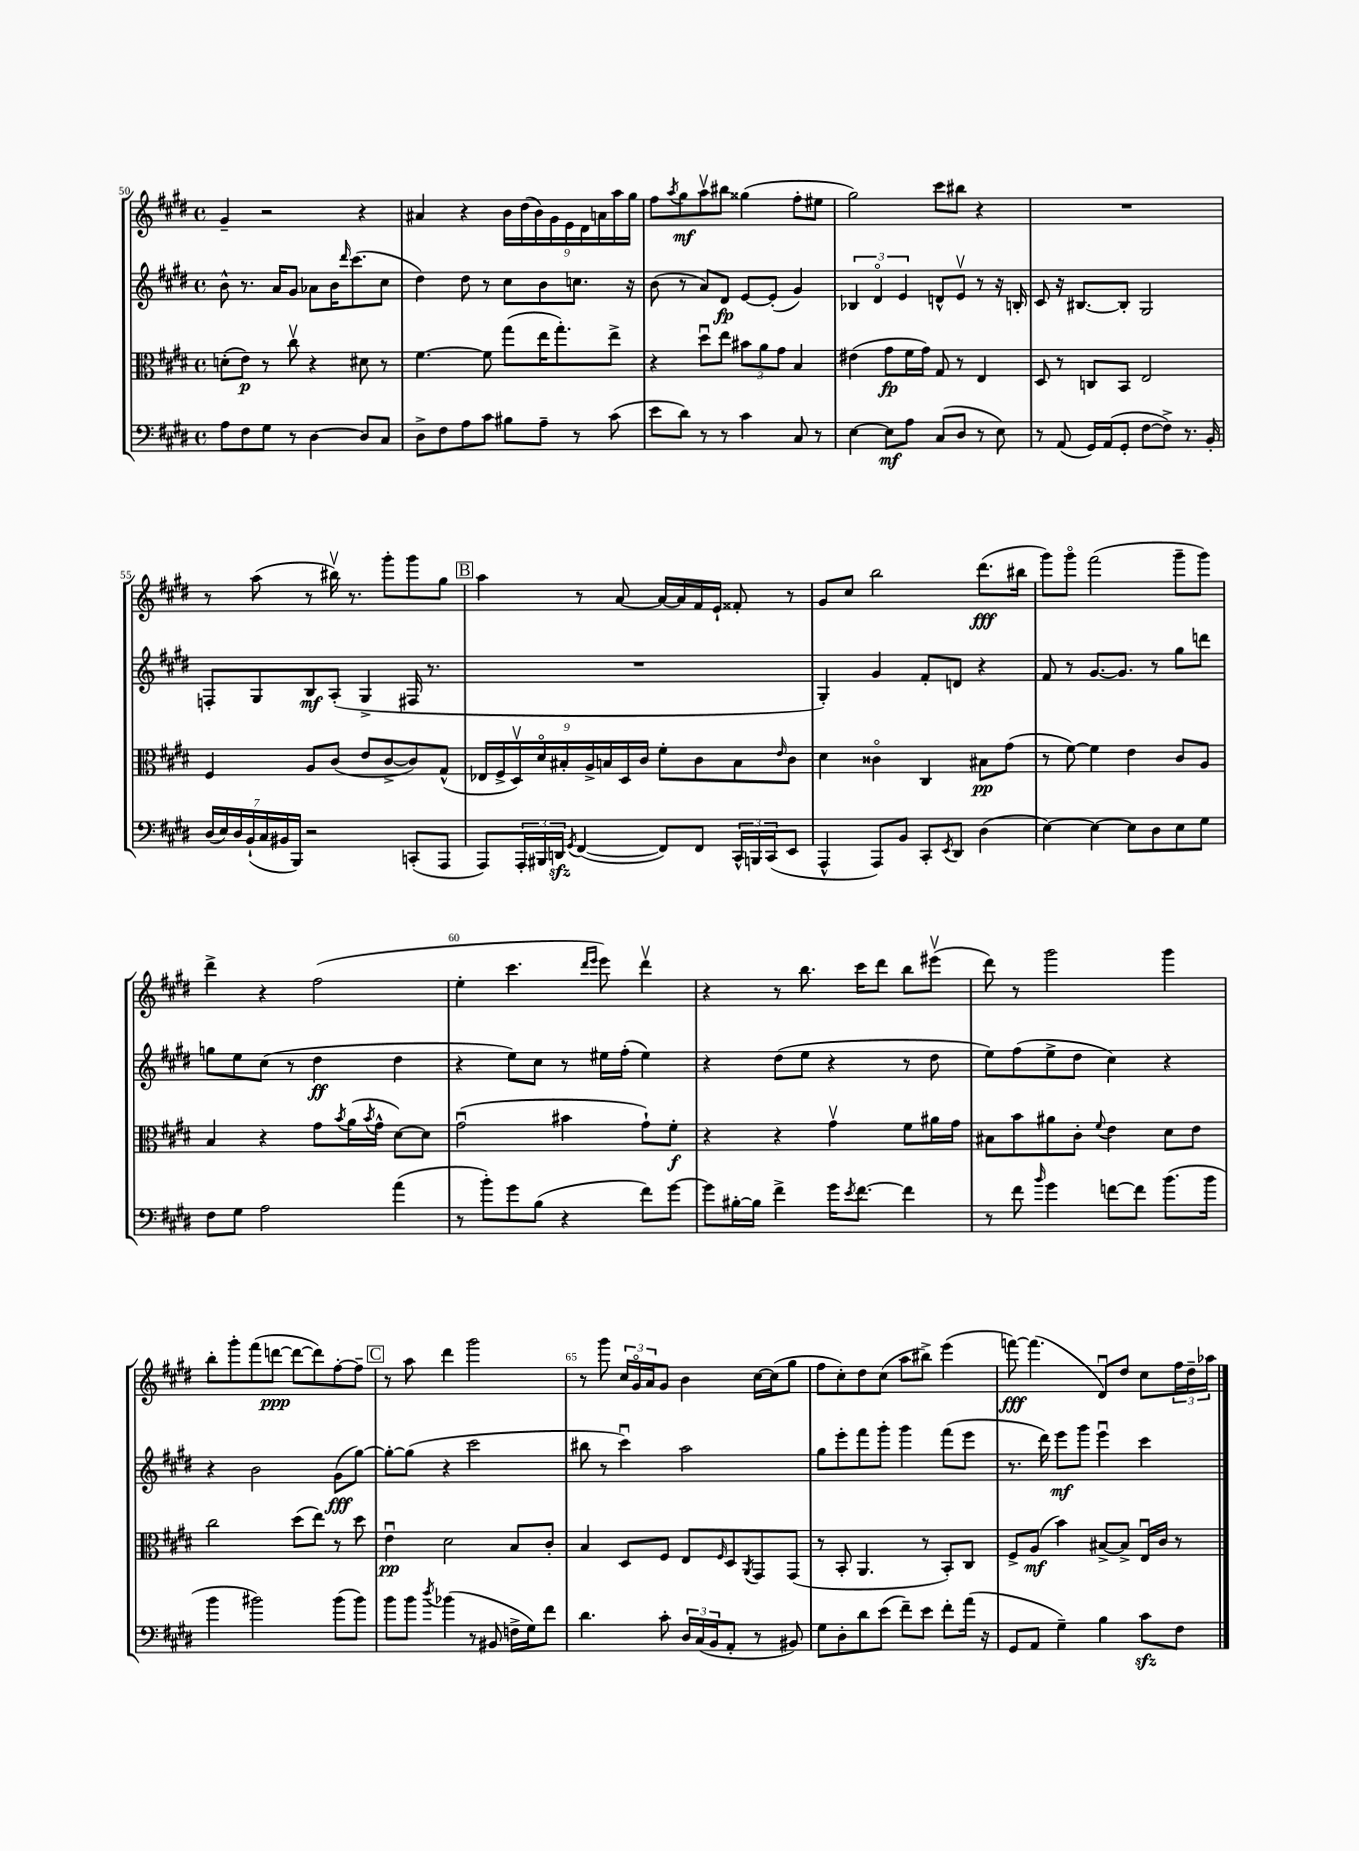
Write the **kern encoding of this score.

**kern	**dynam	**kern	**dynam	**kern	**dynam	**kern	**dynam
*part4	*part4	*part3	*part3	*part2	*part2	*part1	*part1
*staff4	*staff4	*staff3	*staff3	*staff2	*staff2	*staff1	*staff1
*clefF4	*	*clefC3	*	*clefG2	*	*clefG2	*
*k[f#c#g#d#]	*	*k[f#c#g#d#]	*	*k[f#c#g#d#]	*	*k[f#c#g#d#]	*
*M4/4	*	*M4/4	*	*M4/4	*	*M4/4	*
*met(c)	*	*met(c)	*	*met(c)	*	*met(c)	*
=50	=50	=50	=50	=50	=50	=50	=50
8A\L	.	(8dn'\L	.	8b^^\	.	4g#~/	.
8F#\	.	8e\J)	p	8.r	.	.	.
8G#\J	.	8r	.	.	.	2r	.
.	.	.	.	16a/KL	.	.	.
8r	.	8cc#v\	.	8g#/J	.	.	.
[4D#\	.	4r	.	8a-X\L	.	.	.
.	.	.	.	16b\K	.	.	.
.	.	.	.	16qqddd#/	.	.	.
.	.	.	.	(8.ccc#\	.	.	.
8D#/L]	.	8d#X\	.	.	.	4r	.
8C#/J	.	8r	.	8cc#\J	.	.	.
=51	=51	=51	=51	=51	=51	=51	=51
8D#^\L	.	[4.f#\	.	4dd#\)	.	4a#X/	.
8F#\	.	.	.	.	.	.	.
8A\	.	.	.	8dd#\	.	4r	.
8c#\J	.	8f#\]	.	8r	.	.	.
8B#X\L	.	(8gg#\L	.	8cc#\L	.	18b\LL	.
.	.	.	.	.	.	(18dd#\	.
.	.	.	.	.	.	18b\)	.
8A~\J	.	16ee\K	.	8b\	.	.	.
.	.	.	.	.	.	18g#\	.
.	.	8.gg#'\)	.	.	.	.	.
.	.	.	.	.	.	18e\	.
8r	.	.	.	8.ccn\J	.	.	.
.	.	.	.	.	.	18d#\	.
.	.	.	.	.	.	18an\	.
(8c#\	.	8ee^\J	.	.	.	.	.
.	.	.	.	.	.	18aa\	.
.	.	.	.	16r	.	.	.
.	.	.	.	.	.	18gg#\JJ	.
=52	=52	=52	=52	=52	=52	=52	=52
8e\L	.	4r	.	(8b\	.	8ff#\L	.
.	.	.	.	.	.	8qaa/	.
8d#\J)	.	.	.	8r	.	8gg#\	mf
8r	.	8dd#u\L	.	8a/L)	.	8aav\	.
8r	.	8ee\J	.	8d#/J	fp	8bb#X\J	.
4c#\	.	12b#X\L	.	[8e/L	.	(4gg##X\	.
.	.	12a\	.	.	.	.	.
.	.	.	.	(8e'/J]	.	.	.
.	.	12g#\J	.	.	.	.	.
8C#/	.	4B/	.	4g#/)	.	8ff#'\L	.
8r	.	.	.	.	.	8ee#X\J	.
=53	=53	=53	=53	=53	=53	=53	=53
[4E\	.	(4e#X\	.	6B-X/	.	2gg#\)	.
.	.	.	.	6d#/	.	.	.
8E\L]	mf	8g#\L	fp	.	.	.	.
.	.	.	.	6e/	.	.	.
8A\J	.	16f#\L	.	.	.	.	.
.	.	16g#\JJ)	.	.	.	.	.
(8C#/L	.	8G#/	.	8dn^^/L	.	8ccc#\L	.
8D#/J	.	8r	.	8ev/J	.	8bb#X\J	.
8r	.	4E/	.	8r	.	4r	.
8E\)	.	.	.	16r	.	.	.
.	.	.	.	16Bn'/	.	.	.
=54	=54	=54	=54	=54	=54	=54	=54
8r	.	8D#/	.	8c#/	.	1r	.
(8AA/	.	8r	.	16r	.	.	.
.	.	.	.	[8.B#X/L	.	.	.
16GG#/LL)	.	8Cn/L	.	.	.	.	.
(16AA/J	.	.	.	.	.	.	.
8GG#'/J	.	8BB/J	.	8B#'/J]	.	.	.
[8F#\L	.	2E/	.	2G#/	.	.	.
8F#^\J])	.	.	.	.	.	.	.
8.r	.	.	.	.	.	.	.
16BB'/	.	.	.	.	.	.	.
!!LO:LB:g=z
=55	=55	=55	=55	=55	=55	=55	=55
(28D#/LL	.	4F#/	.	8Fn'/L	.	8r	.
28E/)	.	.	.	.	.	.	.
28D#/	.	.	.	.	.	.	.
(28BB`/	.	.	.	.	.	.	.
.	.	.	.	8G#/	.	(8aa\	.
28C#/	.	.	.	.	.	.	.
28BB#X/	.	.	.	.	.	.	.
28BBB/JJ)	.	.	.	.	.	.	.
2r	.	8A/L	.	8B/	mf	8r	.
.	.	(8c#/J	.	(8A'/J	.	16bb#Xv\)	.
.	.	.	.	.	.	8.r	.
.	.	8e/L	.	4G#^/	.	.	.
.	.	[8c#^/	.	.	.	8ggg#'\L	.
(8CCn'/L	.	8c#/])	.	16F#X/	.	8ggg#\	.
.	.	.	.	8.r	.	.	.
8AAA/J	.	(8G#^^/J	.	.	.	8gg#\J	.
!!LO:REH:place=s1:t=B
=56	=56	=56	=56	=56	=56	=56	=56
8AAA/L)	.	18E-X/LL	.	1r	.	4aa\	.
.	.	18F#^/	.	.	.	.	.
.	.	18D#v/)	.	.	.	.	.
24AAA'/L	.	.	.	.	.	.	.
24BBB#X/	.	18d#/	.	.	.	.	.
24DDnzz/JJ	.	.	.	.	.	.	.
.	.	18B#X'/	.	.	.	.	.
8qGG#/	.	.	.	.	.	.	.
([4FF#/	.	.	.	.	.	8r	.
.	.	18A^/	.	.	.	.	.
.	.	18Bn/	.	.	.	.	.
.	.	.	.	.	.	[8a/	.
.	.	18D#/	.	.	.	.	.
.	.	18c#/JJ	.	.	.	.	.
8FF#/L])	.	8f#'\L	.	.	.	16a/LL_	.
.	.	.	.	.	.	16a/]	.
8FF#/J	.	8c#\	.	.	.	16f#/	.
.	.	.	.	.	.	16e`/JJ	.
24CC#^^/LL	.	8B\	.	.	.	8f##X'/	.
24BBBn/	.	.	.	.	.	.	.
(24CC#/J	.	.	.	.	.	.	.
.	.	16qqe/	.	.	.	.	.
8EE/J	.	8c#\J	.	.	.	8r	.
=57	=57	=57	=57	=57	=57	=57	=57
4AAA^^/	.	4d#\	.	4G#'/)	.	8g#/L	.
.	.	.	.	.	.	8cc#/J	.
8AAA/L)	.	4c##X\	.	4g#/	.	2bb\	.
8BB/J	.	.	.	.	.	.	.
8CC#'/L	.	4C#/	.	8f#'/L	.	.	.
8qEE/	.	.	.	.	.	.	.
8DD#/J	.	.	.	8dn/J	.	.	.
(4D#\	.	8B#X\L	pp	4r	.	(8.ddd#\L	fff
.	.	(8g#\J	.	.	.	.	.
.	.	.	.	.	.	16bb#X\Jk	.
=58	=58	=58	=58	=58	=58	=58	=58
[4E\)	.	8r	.	8f#/	.	8ggg#\L)	.
.	.	[8f#\)	.	8r	.	8ggg#\J	.
4E\_	.	4f#\]	.	[8.g#/L	.	(2fff#\	.
.	.	.	.	8.g#/J]	.	.	.
8E\L]	.	4e\	.	.	.	.	.
8D#\	.	.	.	8r	.	.	.
8E\	.	8c#/L	.	8gg#\L	.	8ggg#~\L	.
8G#\J	.	8A/J	.	8dddn\J	.	8ggg#\J)	.
!!LO:LB:g=z
=59	=59	=59	=59	=59	=59	=59	=59
8F#\L	.	4B/	.	8ggn\L	.	4ddd#^\	.
8G#\J	.	.	.	8ee\	.	.	.
2A\	.	4r	.	(8cc#\J	.	4r	.
.	.	.	.	8r	.	.	.
.	.	8g#\L	.	4dd#\	ff	(2ff#\	.
.	.	8qb/	.	.	.	.	.
.	.	(16a\L	.	.	.	.	.
.	.	8qb/	.	.	.	.	.
.	.	16g#^^\JJ	.	.	.	.	.
(4a\	.	[8d#\L)	.	4dd#\	.	.	.
.	.	8d#\J]	.	.	.	.	.
=60	=60	=60	=60	=60	=60	=60	=60
8r	.	(2g#u\	.	4r	.	4ee'\	.
8b'\L)	.	.	.	.	.	.	.
8g#\	.	.	.	8ee\L)	.	4.ccc#\	.
(8B\J	.	.	.	8cc#\J	.	.	.
4r	.	4b#X\	.	8r	.	.	.
.	.	.	.	.	.	16qqddd#/LL	.
.	.	.	.	.	.	16qqeee/JJ	.
.	.	.	.	16ee#X\LL	.	8eee\)	.
.	.	.	.	(16ff#'\JJ	.	.	.
8f#\L)	.	8g#`\L)	.	4ee#\)	.	4ddd#v\	.
[8g#\J	.	8f#'\J	f	.	.	.	.
=61	=61	=61	=61	=61	=61	=61	=61
8g#\L]	.	4r	.	4r	.	4r	.
[16B#X'\L	.	.	.	.	.	.	.
16B#\JJ]	.	.	.	.	.	.	.
4f#^\	.	4r	.	(8dd#\L	.	8r	.
.	.	.	.	8ee\J	.	8.bb\	.
16g#\KL	.	4g#v\	.	4r	.	.	.
8qe/	.	.	.	.	.	.	.
[8.f#\J	.	.	.	.	.	16ccc#\KL	.
.	.	.	.	.	.	8ddd#\J	.
4f#\]	.	8f#\L	.	8r	.	8bb\L	.
.	.	16a#X\L	.	8dd#\	.	(8eee#Xv\J	.
.	.	16g#\JJ	.	.	.	.	.
=62	=62	=62	=62	=62	=62	=62	=62
8r	.	8B#X\L	.	8ee\L)	.	8ddd#\)	.
8f#\	.	8b\	.	(8ff#\	.	8r	.
16qqb/	.	.	.	.	.	.	.
4g#\	.	8a#X\	.	8ee^\	.	2ggg#\	.
.	.	8c#'\J	.	8dd#\J	.	.	.
.	.	8qqf#/	.	.	.	.	.
[8fn\L	.	4e\	.	4cc#\)	.	.	.
8f\J]	.	.	.	.	.	.	.
(8.b\L	.	8d#\L	.	4r	.	4ggg#\	.
.	.	8e\J	.	.	.	.	.
16b\Jk	.	.	.	.	.	.	.
!!LO:LB:g=z
=63	=63	=63	=63	=63	=63	=63	=63
4b\	.	2cc#\	.	4r	.	8bb'\L	.
.	.	.	.	.	.	8ggg#'\	.
2b#X\)	.	.	.	2b\	.	(8fff#\	.
.	.	.	.	.	.	[8dddn\J	ppp
.	.	(8dd#\L	.	.	.	8ddd\L_	.
.	.	8ee\J)	.	.	.	8ddd\])	.
(8b#\L	.	8r	.	(8g#\L	fff	[8ff#'\	.
8b#\J)	.	8dd#\	.	[8gg#\J)	.	8ff#~\J]	.
!!LO:REH:place=s1:t=C
=64	=64	=64	=64	=64	=64	=64	=64
8b\L	.	4eu\	pp	8gg#'\L_	.	8r	.
8b\J	.	.	.	(8gg#\J]	.	8aa\	.
8qdd#/	.	.	.	.	.	.	.
(4b-X\	.	2d#\	.	4r	.	4ddd#\	.
8r	.	.	.	2ccc#\	.	2ggg#\	.
8BB#X/	.	.	.	.	.	.	.
16Fn^\LL	.	8B/L	.	.	.	.	.
16G#\J)	.	.	.	.	.	.	.
8f#\J	.	8c#'/J	.	.	.	.	.
=65	=65	=65	=65	=65	=65	=65	=65
4.d#\	.	4B/	.	8bb#X\	.	8r	.
.	.	.	.	8r	.	8ggg#\	.
.	.	8D#/L	.	4ccc#u\)	.	24cc#/LL	.
.	.	.	.	.	.	24g#/	.
.	.	.	.	.	.	24a/J	.
8c#'\	.	8F#/J	.	.	.	8g#/J	.
24D#/LL	.	8E/L	.	2aa\	.	4b\	.
(24C#/	.	.	.	.	.	.	.
24BB/J	.	.	.	.	.	.	.
.	.	16qqF#/	.	.	.	.	.
8AA'/J	.	8D#/	.	.	.	.	.
.	.	8qAA/	.	.	.	.	.
8r	.	8GG#/	.	.	.	[16cc#\LL	.
.	.	.	.	.	.	(16cc#\J]	.
8BB#X/)	.	(8GG#/J	.	.	.	8gg#\J	.
=66	=66	=66	=66	=66	=66	=66	=66
8G#\L	.	8r	.	8gg#\L	.	8ff#\L	.
8D#'\	.	8BB'/	.	8eee'\	.	8cc#'\)	.
8d#\	.	4.AA/	.	8fff#\	.	8dd#\	.
(8e\J	.	.	.	8ggg#'\J	.	(8cc#\J	.
8f#~\L)	.	.	.	4ggg#\	.	8aa\L	.
8e\J	.	8r	.	.	.	8bb#X^\J)	.
8f#'\L	.	8BB'/L)	.	(8fff#\L	.	(4eee\	.
(16a\Jk	.	8C#/J	.	8eee\J	.	.	.
16r	.	.	.	.	.	.	.
=67	=67	=67	=67	=67	=67	=67	=67
8GG#/L	.	8F#^/L	.	8.r	.	[8fffn\)	fff
8AA/J	.	(8A/J	mf	.	.	(4.fff\]	.
.	.	.	.	16ddd#\)	.	.	.
4G#~\)	.	4b\)	.	8eee\L	mf	.	.
.	.	.	.	8ggg#\J	.	.	.
4B\	.	[8B#X^/L	.	4eeeu\	.	8d#u/L)	.
.	.	8B#^/J]	.	.	.	8dd#/J	.
8c#zz\L	.	16Eu/LL	.	4ccc#\	.	8cc#\L	.
.	.	16c#/JJ	.	.	.	.	.
8F#\J	.	8r	.	.	.	24ff#\L	.
.	.	.	.	.	.	24dd#~\	.
.	.	.	.	.	.	24aa-X\JJ	.
==	==	==	==	==	==	==	==
*-	*-	*-	*-	*-	*-	*-	*-
